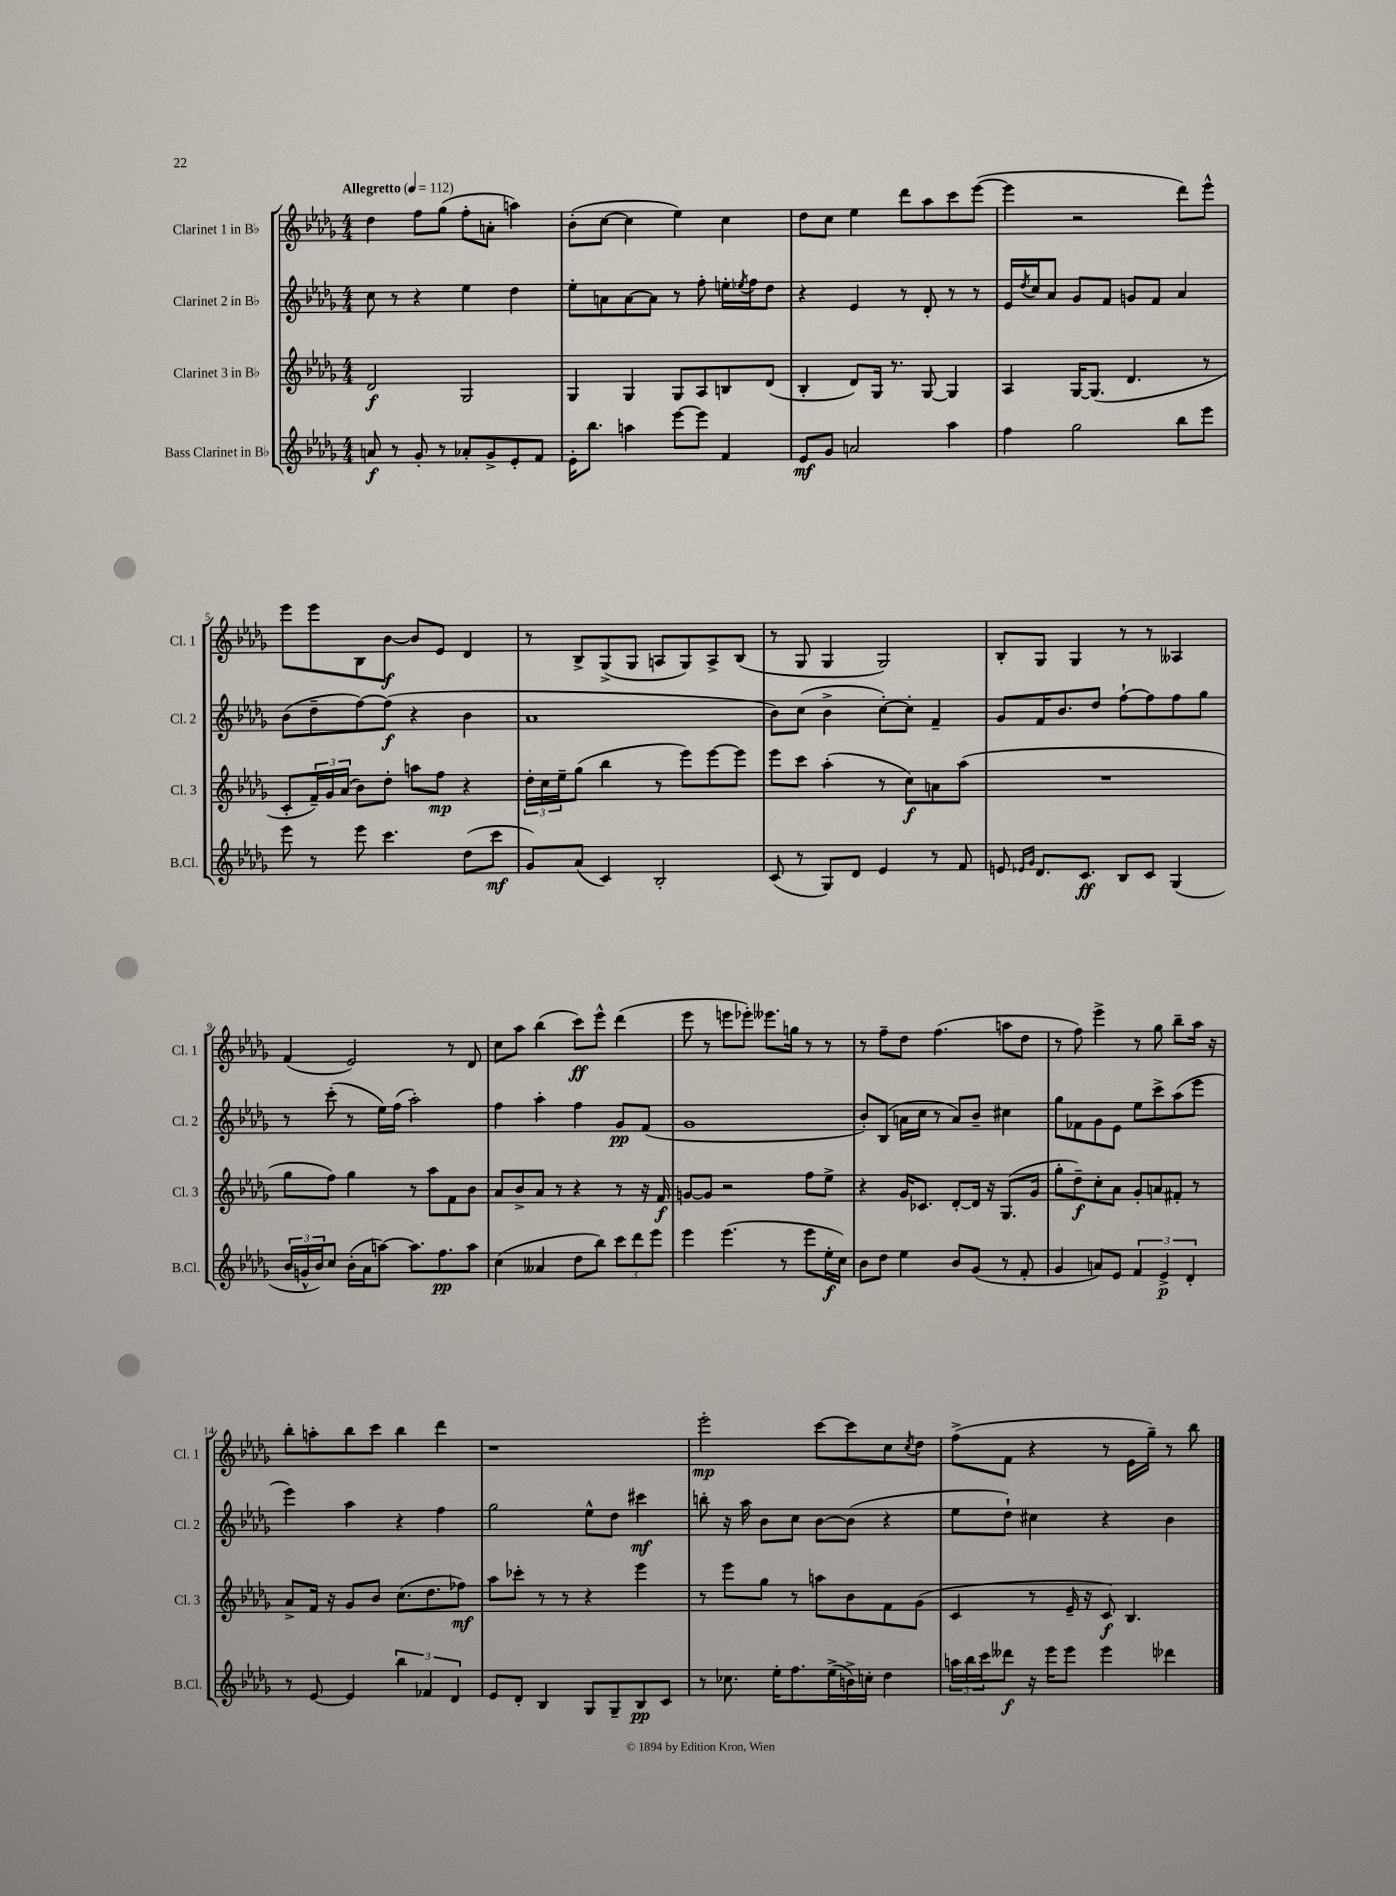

**kern	**dynam	**kern	**dynam	**kern	**dynam	**kern	**dynam
*part4	*part4	*part3	*part3	*part2	*part2	*part1	*part1
*staff4	*staff4	*staff3	*staff3	*staff2	*staff2	*staff1	*staff1
*I"Bass Clarinet in B♭	*	*I"Clarinet 3 in B♭	*	*I"Clarinet 2 in B♭	*	*I"Clarinet 1 in B♭	*
*I'B.Cl.	*	*I'Cl. 3	*	*I'Cl. 2	*	*I'Cl. 1	*
*clefG2	*	*clefG2	*	*clefG2	*	*clefG2	*
*k[b-e-a-d-g-]	*	*k[b-e-a-d-g-]	*	*k[b-e-a-d-g-]	*	*k[b-e-a-d-g-]	*
*M4/4	*	*M4/4	*	*M4/4	*	*M4/4	*
*MM112	*	*MM112	*	*MM112	*	*MM112	*
=1	=1	=1	=1	=1	=1	=1	=1
!	!	!	!	!	!	!LO:TX:a:B:t=Allegretto	!
8an/	f	2d-/	f	8cc\	.	4dd-\	.
8r	.	.	.	8r	.	.	.
8g-'/	.	.	.	4r	.	8ff\L	.
8r	.	.	.	.	.	(8gg-\J	.
8a-X'/L	.	2G-/	.	4ee-\	.	8ff'\L	.
8g-^/	.	.	.	.	.	8an'\J	.
8e-'/	.	.	.	4dd-\	.	4aan\)	.
8f/J	.	.	.	.	.	.	.
=2	=2	=2	=2	=2	=2	=2	=2
16e-'\KL	.	4G-/	.	8ee-'\L	.	(8b-'\L	.
8.bb-\J	.	.	.	.	.	.	.
.	.	.	.	8an\	.	[8cc\J	.
4aan\	.	4G-/	.	[8a\	.	4cc\]	.
.	.	.	.	8a\J]	.	.	.
[8eee-\L	.	8G-/L	.	8r	.	4ee-\)	.
8eee-\J]	.	8A-/	.	8ff'\	.	.	.
4f/	.	8Bn/	.	16een'\LL	.	4cc\	.
.	.	.	.	8qee-X/	.	.	.
.	.	.	.	16ff\J	.	.	.
.	.	(8d-/J	.	8dd-\J	.	.	.
=3	=3	=3	=3	=3	=3	=3	=3
8e-/L	mf	4B-'/	.	4r	.	8dd-\L	.
8g-/J	.	.	.	.	.	8cc\J	.
2an/	.	8d-/L)	.	4e-/	.	4ee-\	.
.	.	16G-/Jk	.	.	.	.	.
.	.	8.r	.	.	.	.	.
.	.	.	.	8r	.	8ddd-\L	.
.	.	[8G-/	.	8d-'/	.	8aa-\	.
4aa-\	.	4G-/]	.	8r	.	8ccc\	.
.	.	.	.	8r	.	([8eee-\J	.
=4	=4	=4	=4	=4	=4	=4	=4
4ff\	.	4A-/	.	16e-/LL	.	4eee-\]	.
.	.	.	.	8qdd-/	.	.	.
.	.	.	.	16cc/J	.	.	.
.	.	.	.	8a-/J	.	.	.
2gg-\	.	[16G-/KL	.	8g-/L	.	2r	.
.	.	(8.G-/J]	.	.	.	.	.
.	.	.	.	8f/J	.	.	.
.	.	4.d-/	.	8gn/L	.	.	.
.	.	.	.	8f/J	.	.	.
8bb-\L	.	.	.	4a-/	.	8ddd-\L)	.
8eee-\J	.	8r	.	.	.	8eee-^^\J	.
!!LO:LB:g=z
=5	=5	=5	=5	=5	=5	=5	=5
8eee-\	.	8c'/L	.	(8b-\L	.	8eee-\L	.
8r	.	24f~/L)	.	8dd-~\	.	8eee-\	.
.	.	24g-/	.	.	.	.	.
.	.	(24a-/JJ	.	.	.	.	.
8eee-\	.	8b-\L)	.	[8ff\)	.	8B-\	.
4.ccc\	.	8dd-'\J	.	(8ff\J]	f	[8b-\J	f
.	.	8aan\L	.	4r	.	8b-/L]	.
.	.	8ff\J	mp	.	.	8e-/J	.
(8dd-\L	.	4r	.	4b-\	.	4d-/	.
8ccc\J	mf	.	.	.	.	.	.
=6	=6	=6	=6	=6	=6	=6	=6
8g-/L)	.	24dd-'\LL	.	1a-	.	8r	.
.	.	24cc\	.	.	.	.	.
.	.	24ee-~\J	.	.	.	.	.
(8a-/J	.	(8gg-\J	.	.	.	8B-^/L	.
4c/)	.	4bb-\	.	.	.	(8G-^/	.
.	.	.	.	.	.	8G-/J	.
2B-'/	.	8r	.	.	.	8An/L	.
.	.	8eee-\L)	.	.	.	8G-/)	.
.	.	[8eee-\	.	.	.	8A^/	.
.	.	8eee-\J]	.	.	.	(8B-/J	.
=7	=7	=7	=7	=7	=7	=7	=7
(8c/	.	8eee-\L	.	8b-\L)	.	8r	.
8r	.	8ccc\J	.	(8cc\J	.	8G-/	.
8G-/L)	.	(4aa-'\	.	4b-^\	.	4G-/	.
8d-/J	.	.	.	.	.	.	.
4e-/	.	8r	.	[8cc'\L)	.	2G-/)	.
.	.	8cc\L)	f	8cc'\J]	.	.	.
8r	.	8an\	.	4f~/	.	.	.
8f/	.	(8aa-\J	.	.	.	.	.
=8	=8	=8	=8	=8	=8	=8	=8
8en/	.	1r	.	8g-/L	.	8B-'/L	.
16qqe-X/LL	.	.	.	.	.	.	.
16qqg-/JJ	.	.	.	.	.	.	.
8.d-/L	.	.	.	16f/K	.	8G-/J	.
.	.	.	.	8.b-/	.	.	.
.	.	.	.	.	.	4G-/	.
8.c/J	ff	.	.	.	.	.	.
.	.	.	.	8dd-/J	.	.	.
8B-/L	.	.	.	[8ff`\L	.	8r	.
8c/J	.	.	.	8ff\]	.	8r	.
(4G-/	.	.	.	8ff\	.	4A--X/	.
.	.	.	.	8gg-\J	.	.	.
!!LO:LB:g=z
=9	=9	=9	=9	=9	=9	=9	=9
24b-/LL	.	8gg-\L	.	8r	.	(4f/	.
24gn^^/	.	.	.	.	.	.	.
24b-/J)	.	.	.	.	.	.	.
8cc/J	.	8ff\J)	.	(8ccc'\	.	.	.
(16b-'\LL	.	4gg-\	.	8r	.	2e-/)	.
16a-\J	.	.	.	.	.	.	.
[8aan\J)	.	.	.	16ee-\LL)	.	.	.
.	.	.	.	(16ff\JJ	.	.	.
8.aa\L]	.	8r	.	2aa-'\)	.	.	.
.	.	8aa-\L	.	.	.	.	.
8.ff\	pp	.	.	.	.	.	.
.	.	8f\	.	.	.	8r	.
8aa\J	.	8b-\J	.	.	.	8d-/	.
=10	=10	=10	=10	=10	=10	=10	=10
(4cc\	.	8a-/L	.	4ff\	.	8cc\L	.
.	.	8b-^/	.	.	.	8aa-\J	.
4a--X/	.	8a-/J	.	4aa-'\	.	(4bb-\	.
.	.	8r	.	.	.	.	.
8dd-\L	.	4r	.	4ff\	.	8ccc\L)	ff
8bb-\J)	.	.	.	.	.	8eee-^^\J	.
12ccc\L	.	8r	.	8g-/L	pp	(4ddd-\	.
12ddd-\	.	.	.	.	.	.	.
.	.	16r	.	(8f/J	.	.	.
12eee-\J	.	.	.	.	.	.	.
.	.	16f/	f	.	.	.	.
=11	=11	=11	=11	=11	=11	=11	=11
4eee-\	.	[8gn/L	.	1g-	.	8eee-\	.
.	.	8g/J]	.	.	.	8r	.
(4.eee-\	.	2r	.	.	.	8eeen\L	.
.	.	.	.	.	.	8eee-X'\J)	.
.	.	.	.	.	.	8.eee--X\L	.
8r	.	.	.	.	.	.	.
.	.	.	.	.	.	16ggn\Jk	.
8eee-\L	.	8ff\L	.	.	.	8r	.
16ee-'\L	f	8ee-^\J	.	.	.	8r	.
16cc\JJ)	.	.	.	.	.	.	.
=12	=12	=12	=12	=12	=12	=12	=12
8b-\L	.	4r	.	8b-'/L)	.	8r	.
8dd-\J	.	.	.	(8B-/J	.	8ff~\L	.
4ee-\	.	16g-/KL	.	16an\LL	.	8dd-\J	.
.	.	8.c-X/J	.	16cc\JJ	.	.	.
.	.	.	.	8r	.	(4.ff\	.
8b-/L	.	[8d-'/L	.	8a/L)	.	.	.
(8g-/J	.	16d-/Jk]	.	8b-~/J	.	.	.
.	.	16r	.	.	.	.	.
8r	.	(8.G-/L	.	4cc#X\	.	8aan\L	.
8f'/	.	.	.	.	.	8dd-\J	.
.	.	16g-/Jk	.	.	.	.	.
=13	=13	=13	=13	=13	=13	=13	=13
4g-/	.	8gg-'\L	.	8gg-\L	.	8r	.
.	.	8dd-~\)	f	8f-X\	.	8ff\)	.
8an/L)	.	8cc'\	.	8g-\	.	4eee-^\	.
8e-/J	.	8a-\J	.	8e-\J	.	.	.
6f/	.	8g-'/L	.	8ee-\L	.	8r	.
.	.	8an/	.	8ccc^\	.	8gg-\	.
6e-^/	p	.	.	.	.	.	.
.	.	8f#X'/J	.	(8aa-\	.	8bb-~\L	.
6d-'/	.	.	.	.	.	.	.
.	.	8r	.	8eee-\J	.	16aa-\Jk	.
.	.	.	.	.	.	16r	.
!!LO:LB:g=z
=14	=14	=14	=14	=14	=14	=14	=14
8r	.	8a-^/L	.	4eee-\)	.	8bb-'\L	.
[8e-/	.	16f/Jk	.	.	.	8aan'\	.
.	.	16r	.	.	.	.	.
4e-/]	.	8g-/L	.	4aa-\	.	8bb-\	.
.	.	8b-/J	.	.	.	8ccc\J	.
6bb-\	.	(8.cc\L	.	4r	.	4bb-\	.
6f-X/	.	.	.	.	.	.	.
.	.	8.dd-\	.	.	.	.	.
.	.	.	.	4ff\	.	4ddd-\	.
6d-/	.	.	.	.	.	.	.
.	.	8ff-X\J)	mf	.	.	.	.
=15	=15	=15	=15	=15	=15	=15	=15
8e-/L	.	8aa-\L	.	2gg-\	.	1r	.
8d-'/J	.	8ccc-X'\J	.	.	.	.	.
4B-/	.	8r	.	.	.	.	.
.	.	8r	.	.	.	.	.
8G-/L	.	4r	.	8ee-^^\L	.	.	.
8G-~/	.	.	.	8dd-\J	.	.	.
8B-/	pp	4eee-\	.	4ccc#X\	mf	.	.
8c/J	.	.	.	.	.	.	.
=16	=16	=16	=16	=16	=16	=16	=16
8r	.	8r	.	8bbn'\	.	2eee-'\	mp
8.cc-X\	.	8eee-\L	.	16r	.	.	.
.	.	.	.	16aa-\	.	.	.
.	.	8gg-\J	.	8b-\L	.	.	.
16ee-'\KL	.	.	.	.	.	.	.
8.ff\	.	8r	.	8cc\J	.	.	.
.	.	8aan\L	.	[8b-\L	.	[8ccc\L	.
(16ee-^\L	.	.	.	.	.	.	.
16bn^\)	.	8b-\	.	(8b-\J]	.	8ccc\]	.
16ccn'\JJ	.	.	.	.	.	.	.
4dd-\	.	8f\	.	4r	.	8cc\	.
.	.	.	.	.	.	8qcc/	.
.	.	(8g-\J	.	.	.	8dd-\J	.
=17	=17	=17	=17	=17	=17	=17	=17
24aan\LL	.	4c/	.	8ee-\L	.	(8ff^\L	.
24bb-\	.	.	.	.	.	.	.
24ccc\J	.	.	.	.	.	.	.
8ddd--X\J	f	.	.	8dd-`\J)	.	8f\J	.
16r	.	8r	.	4cc#X\	.	4r	.
16eee-\KL	.	.	.	.	.	.	.
8eee-\J	.	16e-~/	.	.	.	.	.
.	.	16r	.	.	.	.	.
4eee-\	.	8c/)	f	4r	.	8r	.
.	.	4.B-/	.	.	.	16e-\LL	.
.	.	.	.	.	.	16gg-~\JJ)	.
4ddd-X\	.	.	.	4b-\	.	8r	.
.	.	.	.	.	.	8bb-\	.
==	==	==	==	==	==	==	==
*-	*-	*-	*-	*-	*-	*-	*-
